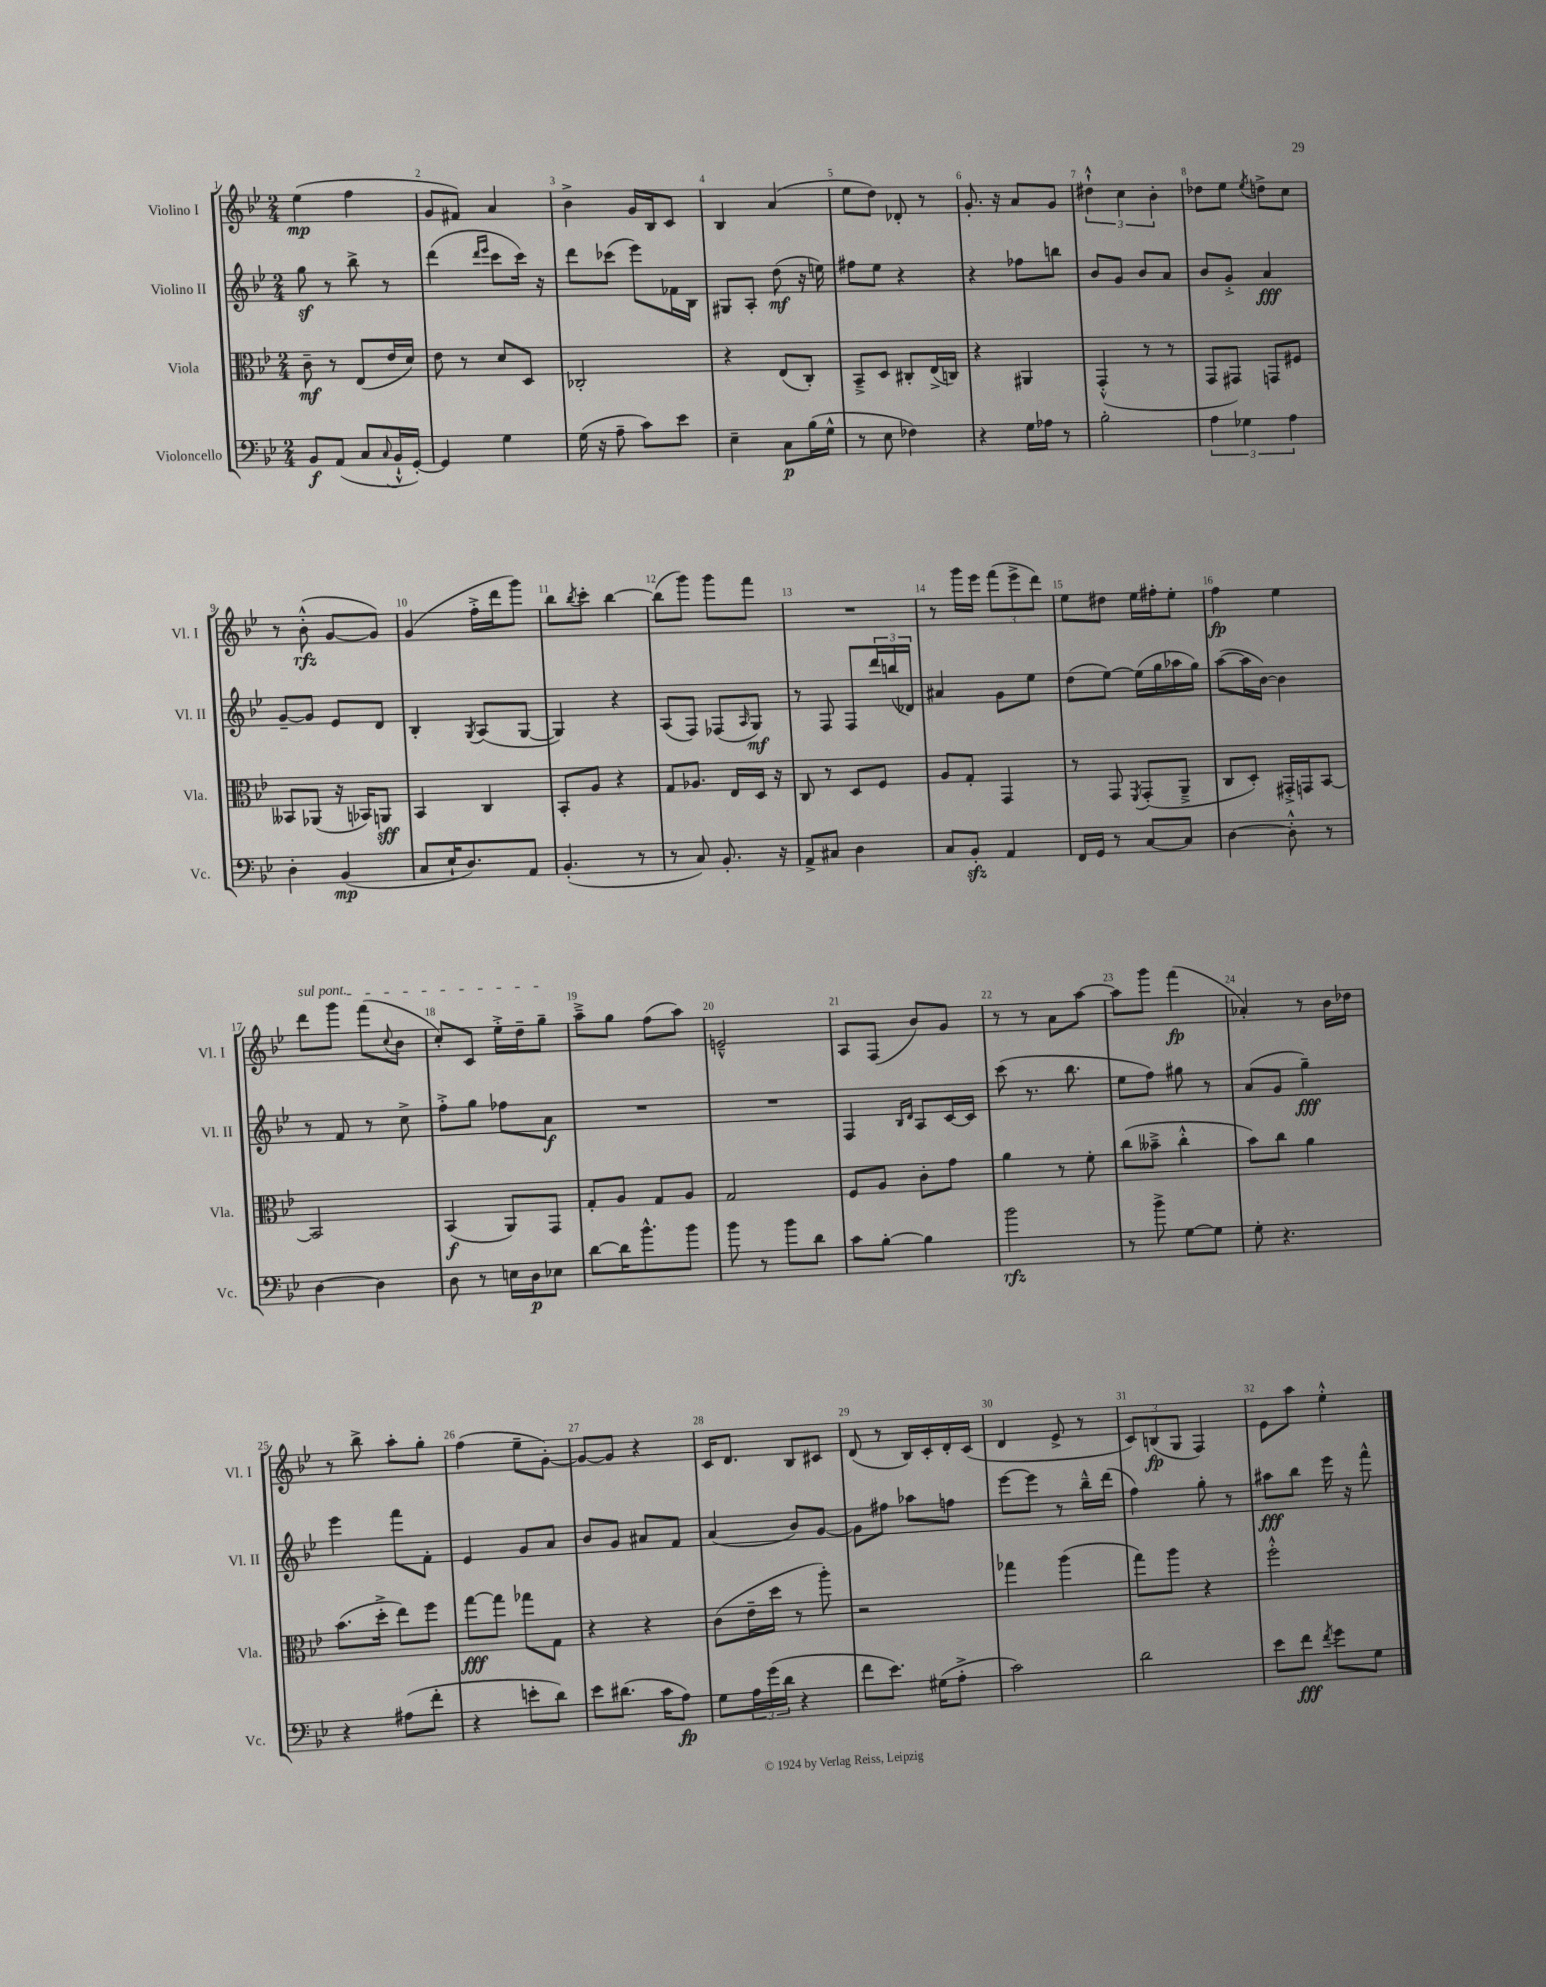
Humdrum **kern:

**kern	**dynam	**kern	**dynam	**kern	**dynam	**kern	**dynam
*part4	*part4	*part3	*part3	*part2	*part2	*part1	*part1
*staff4	*staff4	*staff3	*staff3	*staff2	*staff2	*staff1	*staff1
*I"Violoncello	*	*I"Viola	*	*I"Violino II	*	*I"Violino I	*
*I'Vc.	*	*I'Vla.	*	*I'Vl. II	*	*I'Vl. I	*
*clefF4	*	*clefC3	*	*clefG2	*	*clefG2	*
*k[b-e-]	*	*k[b-e-]	*	*k[b-e-]	*	*k[b-e-]	*
*M2/4	*	*M2/4	*	*M2/4	*	*M2/4	*
=1	=1	=1	=1	=1	=1	=1	=1
8BB-/L	f	8c~\	mf	8ggz\	.	(4ee-\	mp
(8AA/J	.	8r	.	8r	.	.	.
8C/L	.	(8E-/L	.	8bb-^\	.	4ff\	.
8qqC/	.	.	.	.	.	.	.
16BB-`^^/L	.	16e-/L	.	8r	.	.	.
[16GG'/JJ)	.	16d/JJ)	.	.	.	.	.
=2	=2	=2	=2	=2	=2	=2	=2
4GG/]	.	8e-\	.	(4ddd\	.	8g/L	.
.	.	8r	.	.	.	8f#X/J)	.
.	.	.	.	16qqddd/LL	.	.	.
.	.	.	.	16qqeee-/JJ	.	.	.
4G\	.	8d/L	.	8ccc\L	.	4a/	.
.	.	8D/J	.	16ccc\Jk)	.	.	.
.	.	.	.	16r	.	.	.
=3	=3	=3	=3	=3	=3	=3	=3
(16G\	.	2C-X'/	.	8ddd\L	.	4b-^\	.
16r	.	.	.	.	.	.	.
8A~\	.	.	.	(8ccc-X\J	.	.	.
8c\L)	.	.	.	8eee-\L)	.	16g/LL	.
.	.	.	.	.	.	16B-/J	.
8e-\J	.	.	.	16f-X\L	.	8c/J	.
.	.	.	.	16B-\JJ	.	.	.
=4	=4	=4	=4	=4	=4	=4	=4
4E-~\	.	4r	.	8G#X/L	.	4B-/	.
.	.	.	.	8A'/J	.	.	.
8C\L	p	(8E-/L	.	(8dd\	mf	(4a/	.
(16B-\L	.	8C'/J)	.	16r	.	.	.
16G^^\JJ	.	.	.	16een\)	.	.	.
=5	=5	=5	=5	=5	=5	=5	=5
8r	.	8BB-~^/L	.	8ff#X\L	.	8ee-\L	.
8E-\	.	8D/J	.	8ee-\J	.	8dd\J)	.
4F-X\)	.	8C#X'/L	.	4r	.	8d-X'/	.
.	.	(16E-^/L	.	.	.	8r	.
.	.	16Cn/JJ)	.	.	.	.	.
=6	=6	=6	=6	=6	=6	=6	=6
4r	.	4r	.	4r	.	8.g'/	.
.	.	.	.	.	.	16r	.
16G\LL	.	4AA#X/	.	8ff-X\L	.	8a/L	.
16A-X\JJ	.	.	.	.	.	.	.
8r	.	.	.	8bbn\J	.	8g/J	.
=7	=7	=7	=7	=7	=7	=7	=7
2B-'\	.	(4GG'^^/	.	8b-/L	.	6dd#X`^^\	.
.	.	.	.	8g/J	.	.	.
.	.	.	.	.	.	6cc\	.
.	.	8r	.	8b-/L	.	.	.
.	.	.	.	.	.	6b-'\	.
.	.	8r	.	8a/J	.	.	.
=8	=8	=8	=8	=8	=8	=8	=8
6A\	.	8GG/L	.	8b-/L	.	8dd-X\L	.
.	.	8GG#X/J)	.	8g'^/J	.	8ee-\J	.
6G-X\	.	.	.	.	.	.	.
.	.	.	.	.	.	8qee-/	.
.	.	8GGn/L	.	4a/	fff	8ddn^\L	.
6A\	.	.	.	.	.	.	.
.	.	8F#X/J	.	.	.	8cc\J	.
!!LO:LB:g=z
=9	=9	=9	=9	=9	=9	=9	=9
4D'\	.	8BB--X/L	.	[8g~/L	.	8r	.
.	.	(8AA-X/J	.	8g/J]	.	(8b-'^^\	rfz
(4BB-/	mp	16r	.	8e-/L	.	[8g/L	.
.	.	16BB-X/KL)	.	.	.	.	.
.	.	8AAn/J	sff	8d/J	.	8g/J])	.
=10	=10	=10	=10	=10	=10	=10	=10
8C/L	.	4BB-/	.	4B-'/	.	(4g/	.
16E-`/K	.	.	.	.	.	.	.
8.D/)	.	.	.	.	.	.	.
.	.	.	.	8qG/	.	.	.
.	.	4C/	.	(8A/L	.	16ff'^\LL	.
.	.	.	.	.	.	16ddd\J	.
8AA/J	.	.	.	[8G/J	.	8ggg\J)	.
=11	=11	=11	=11	=11	=11	=11	=11
(4.BB-'/	.	8BB-'/L	.	4G/])	.	8bb-\L	.
.	.	.	.	.	.	8qbb-/	.
.	.	8A/J	.	.	.	8ccc'\J	.
.	.	4r	.	4r	.	[4bb-\	.
8r	.	.	.	.	.	.	.
=12	=12	=12	=12	=12	=12	=12	=12
8r	.	8G/L	.	(8A/L	.	(8bb-\L]	.
8C/)	.	8.A-X/J	.	8F/J)	.	8ggg\J)	.
8.BB-'/	.	.	.	(8F-X/L	.	8ggg\L	.
.	.	16E-/LL	.	.	.	.	.
.	.	.	.	16qqA/	.	.	.
.	.	16D/JJ	.	8G/J)	mf	8fff\J	.
16r	.	16r	.	.	.	.	.
=13	=13	=13	=13	=13	=13	=13	=13
8AA^/L	.	8C/	.	8r	.	2r	.
8C#X/J	.	8r	.	8F/	.	.	.
4D\	.	8D/L	.	8F/L	.	.	.
.	.	8F/J	.	24ddd/L	.	.	.
.	.	.	.	(24bbn/	.	.	.
.	.	.	.	24d-X/JJ)	.	.	.
=14	=14	=14	=14	=14	=14	=14	=14
8C/L	.	8A/L	.	4a#X/	.	8r	.
8BB-zz'/J	.	8G'/J	.	.	.	16ggg\LL	.
.	.	.	.	.	.	16eee-\JJ	.
4AA/	.	4GG/	.	8g\L	.	(12fff\L	.
.	.	.	.	.	.	12eee-^\	.
.	.	.	.	8ee-\J	.	.	.
.	.	.	.	.	.	12ddd\J)	.
=15	=15	=15	=15	=15	=15	=15	=15
16FF/LL	.	8r	.	(8dd\L	.	8ee-\L	.
16GG/JJ	.	.	.	.	.	.	.
8r	.	8GG/	.	[8ee-\J)	.	8dd#X\J	.
.	.	8qFF/	.	.	.	.	.
[8C/L	.	(8GG'/L	.	(16ee-\LL]	.	16ee-\LL	.
.	.	.	.	16gg\	.	16ff#X'\J	.
8C/J]	.	8AA~^/J	.	16aa-X\	.	8ee-'\J	.
.	.	.	.	16gg\JJ)	.	.	.
=16	=16	=16	=16	=16	=16	=16	=16
[4D\	.	8C/L	.	([8aa\L	.	4ff\	fp
.	.	8D'/J)	.	16aa\L]	.	.	.
.	.	.	.	[16b-\JJ)	.	.	.
8D'^^\]	.	16GG#X'^/LL	.	4b-\]	.	4ee-\	.
.	.	16GGn/J	.	.	.	.	.
8r	.	[8BB-/J	.	.	.	.	.
!!LO:LB:g=z
=17	=17	=17	=17	=17	=17	=17	=17
!	!	!	!	!	!	!LO:TX:a:i:t=sul pont.	!
[4D\	.	2BB-/]	.	8r	.	8ddd\L	.
.	.	.	.	8f/	.	8ggg\J	.
4D\]	.	.	.	8r	.	(8fff\L	.
.	.	.	.	.	.	8qqcc/	.
.	.	.	.	8cc^\	.	8b-\J	.
=18	=18	=18	=18	=18	=18	=18	=18
8D\	.	(4BB-/	f	8ff'^\L	.	8cc'/L)	.
8r	.	.	.	8gg\J	.	8c/J	.
16En\LL	.	8AA/L)	.	8ff-X\L	.	16ee-'^\LL	.
16D\J	p	.	.	.	.	16dd~\J	.
8E-X\J	.	8GG/J	.	8a\J	f	8gg~\J	.
=19	=19	=19	=19	=19	=19	=19	=19
[8d\L	.	8G'/L	.	2r	.	8aa~^\L	.
16d\K]	.	8A/J	.	.	.	8gg\J	.
8.b-^^\	.	.	.	.	.	.	.
.	.	8G/L	.	.	.	(8ff\L	.
8b-\J	.	8A/J	.	.	.	8aa\J)	.
=20	=20	=20	=20	=20	=20	=20	=20
8b-\	.	2G/	.	2r	.	2en~^^/	.
8r	.	.	.	.	.	.	.
8b-\L	.	.	.	.	.	.	.
8d\J	.	.	.	.	.	.	.
=21	=21	=21	=21	=21	=21	=21	=21
8c\L	.	8F/L	.	4F/	.	8A/L	.
[8B-'\J	.	8A/J	.	.	.	(8F/J	.
.	.	.	.	16qqB-/LL	.	.	.
.	.	.	.	16qqd/JJ	.	.	.
4B-\]	.	8c'\L	.	8A/L	.	8b-/L)	.
.	.	8g\J	.	[16c/L	.	8g/J	.
.	.	.	.	16c/JJ]	.	.	.
=22	=22	=22	=22	=22	=22	=22	=22
2b-\	rfz	4a\	.	(8ccc\	.	8r	.
.	.	.	.	8.r	.	8r	.
.	.	8r	.	.	.	8a\L	.
.	.	.	.	8.bb-\	.	.	.
.	.	8f'\	.	.	.	[8aa\J	.
=23	=23	=23	=23	=23	=23	=23	=23
8r	.	(8cc\L	.	8ee-\L	.	8aa\L]	.
8b-^\	.	8b--X~^\J	.	8ff\J)	.	8ggg\J	.
[8G\L	.	4cc'^^\	.	8gg#X\	.	(4fff\	fp
8G\J]	.	.	.	8r	.	.	.
=24	=24	=24	=24	=24	=24	=24	=24
8G'\	.	8b-\L)	.	(8a/L	.	4a-X'/)	.
4.r	.	8cc\J	.	8g/J	.	.	.
.	.	4a\	.	4gg~\)	fff	8r	.
.	.	.	.	.	.	16b-\LL	.
.	.	.	.	.	.	16dd-X\JJ	.
!!LO:LB:g=z
=25	=25	=25	=25	=25	=25	=25	=25
4r	.	(8.b-\L	.	4eee-\	.	8r	.
.	.	.	.	.	.	8bb-^\	.
.	.	16dd'^\Jk	.	.	.	.	.
(8A#X\L	.	8ee-\L)	.	8fff\L	.	8aa'\L	.
8f'\J	.	8ff\J	.	8f'\J	.	8gg'\J	.
=26	=26	=26	=26	=26	=26	=26	=26
4r	.	[8gg\L	fff	4e-/	.	(4ff\	.
.	.	8gg\J]	.	.	.	.	.
8en'\L	.	8gg-X\L	.	8g/L	.	8ee-~\L	.
8d\J)	.	8G\J	.	8a/J	.	[8g'\J)	.
=27	=27	=27	=27	=27	=27	=27	=27
8e-\L	.	4r	.	8b-/L	.	8g/L_	.
(8.d#X\J	.	.	.	8g/J	.	8g/J]	.
.	.	4r	.	8a#X/L	.	4r	.
16c\KL	.	.	.	.	.	.	.
8A\J)	fp	.	.	8f/J	.	.	.
=28	=28	=28	=28	=28	=28	=28	=28
8G\L	.	(8c\L	.	(4a/	.	16c/KL	.
.	.	.	.	.	.	8.d/J	.
24A\L	.	16e-~\L	.	.	.	.	.
(24g\	.	.	.	.	.	.	.
.	.	16dd\JJ	.	.	.	.	.
24d\JJ	.	.	.	.	.	.	.
4r	.	8r	.	8b-/L)	.	8B-/L	.
.	.	8aa'\)	.	[8g/J	.	8c#X/J	.
=29	=29	=29	=29	=29	=29	=29	=29
8f\L	.	2r	.	8g\L]	.	(8d/	.
8.e-\J)	.	.	.	8ff#X\J	.	8r	.
.	.	.	.	8aa-X\L	.	16B-/LL)	.
(16G#X\KL	.	.	.	.	.	16c'/	.
8A'^\J	.	.	.	8ffn\J	.	16d'/	.
.	.	.	.	.	.	(16c/JJ	.
=30	=30	=30	=30	=30	=30	=30	=30
2c\)	.	4gg-X\	.	[8eee-\L	.	4d/	.
.	.	.	.	8eee-\J]	.	.	.
.	.	(4aa\	.	8r	.	8e-^/	.
.	.	.	.	16bb-~^^\LL	.	8r	.
.	.	.	.	(16ddd\JJ	.	.	.
=31	=31	=31	=31	=31	=31	=31	=31
2d\	.	8gg\L)	.	4ff\)	.	12c/L)	.
.	.	.	.	.	.	(12Bn/	fp
.	.	8aa\J	.	.	.	.	.
.	.	.	.	.	.	12G/J	.
.	.	4r	.	8gg'\	.	4F/)	.
.	.	.	.	8r	.	.	.
=32	=32	=32	=32	=32	=32	=32	=32
8e-\L	.	2ff'^^\	.	8aa#X\L	fff	8e-\L	.
8f\J	fff	.	.	8bb-\J	.	8aa\J	.
8qf/	.	.	.	.	.	.	.
8g\L	.	.	.	16eee-\	.	4ee-'^^\	.
.	.	.	.	16r	.	.	.
8G\J	.	.	.	8fff^^\	.	.	.
==	==	==	==	==	==	==	==
*-	*-	*-	*-	*-	*-	*-	*-
